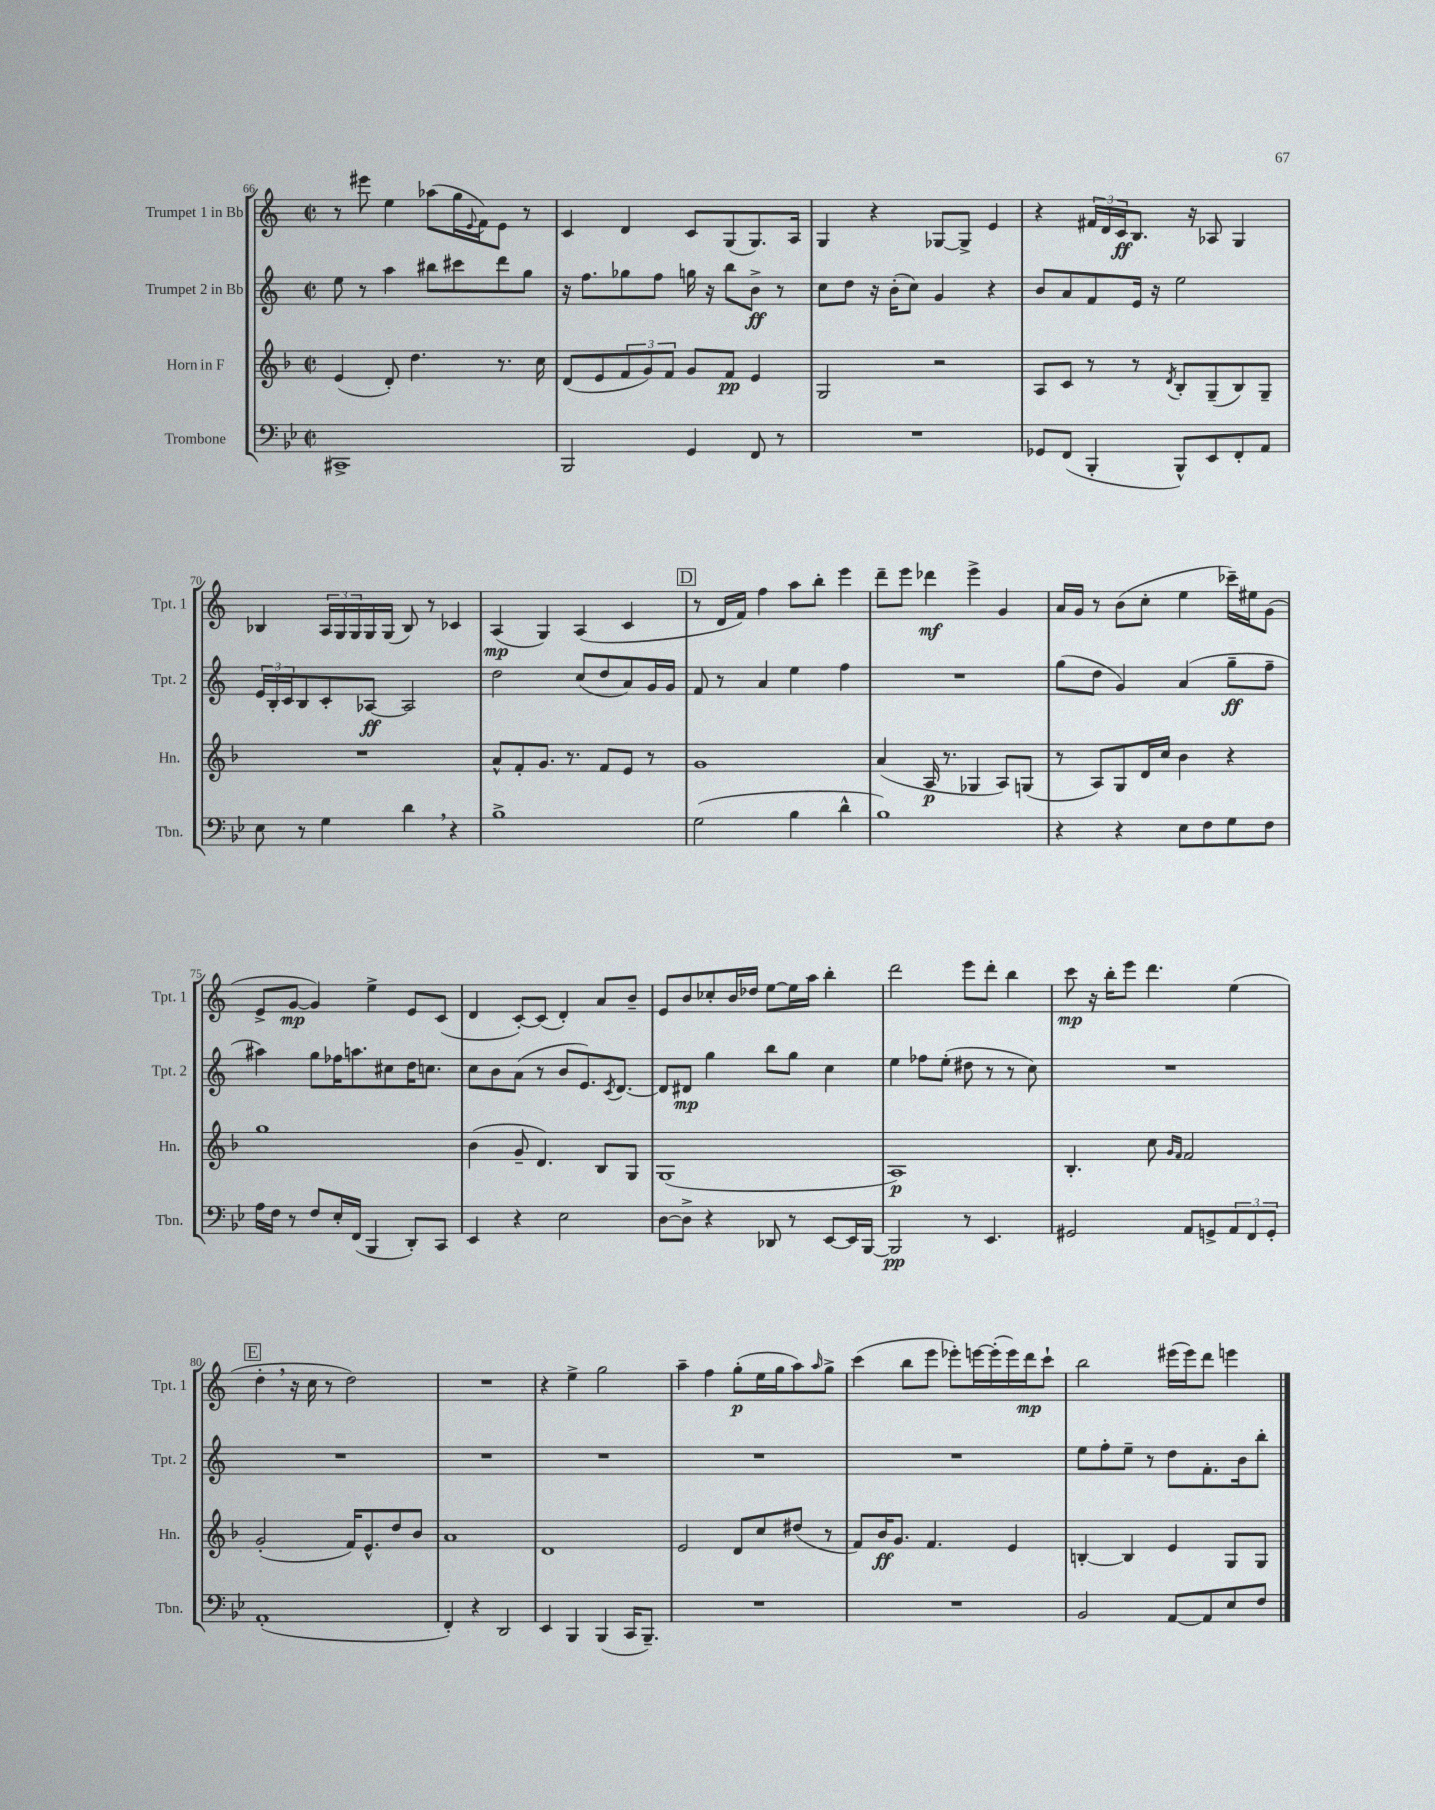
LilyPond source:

<<
\new StaffGroup <<
\new Staff = "s0" \with { instrumentName = "Trumpet 1 in Bb" shortInstrumentName = "Tpt. 1" } {
    \clef treble \key c \major \defaultTimeSignature \time 2/2
    r8 eis'''8 e''4 aes''8( g''16 \appoggiatura { e'8 } f'16) e'8 r8 |
    c'4 d'4 c'8 g8( g8.) a16 |
    g4 r4 ges8~ ges8-> e'4 |
    r4 \tuplet 3/2 { fis'16 d'16 c'16\ff } b8. r16 aes8 g4 |
    bes4 \tuplet 3/2 { a16 g16 g16 } g16 g16( bes8) r8 ces'4 |
    a4\mp( g4) a4( c'4 |
    \mark \markup { \box "D" } r8 d'16 f'16) f''4 a''8 b''8-. e'''4 |
    d'''8-- e'''8 des'''4\mf e'''4-> g'4 |
    a'16 g'16 r8 b'8( c''8-. e''4 ces'''16--) eis''16 g'8( |
    e'8-> g'8~\mp g'4) e''4-> e'8 c'8( |
    d'4 c'8~-.) c'8( d'4-.) a'8 b'8-- |
    e'8 b'8 ces''8-. b'16 des''16 e''8~ e''16 a''16 b''4-. |
    d'''2 e'''8 d'''8-. b''4 |
    c'''8\mp r16 b''16-. e'''8 d'''4. e''4( |
    \mark \markup { \box "E" } d''4-. \breathe r16 c''16 r8 d''2) |
    R1 |
    r4 e''4-> g''2 |
    a''4-- f''4 g''8-.\p( e''16 g''16 a''8) \grace { a''16 } g''8-> |
    c'''4( b''8 e'''8 ees'''8-.) e'''16~ e'''16-.( e'''16) d'''16\mp c'''8-! |
    b''2 eis'''16( eis'''16) d'''8 e'''4 \bar "|." |
}
\new Staff = "s1" \with { instrumentName = "Trumpet 2 in Bb" shortInstrumentName = "Tpt. 2" } {
    \clef treble \key c \major \defaultTimeSignature \time 2/2
    e''8 r8 a''4 bis''8 cis'''8 d'''8 g''8 |
    r16 f''8. ges''8 f''8 g''16 r16 b''8 b'8->\ff r8 |
    c''8 d''8 r16 b'16-.( c''8) g'4 r4 |
    b'8 a'8 f'8 e'16 r16 e''2 |
    \tuplet 3/2 { e'16 b16-. c'16 } b8 c'8-. aes8~\ff aes2 |
    d''2 c''8( d''8 a'8) g'16 g'16 |
    \mark \markup { \box "D" } f'8 r8 a'4 e''4 f''4 |
    R1 |
    g''8( d''8 g'4) a'4( g''8--\ff f''8-- |
    ais''4) g''8 fes''16 a''8. cis''8 d''16 c''8. |
    c''8 b'8 a'8( r8 b'8 e'8.) \acciaccatura { c'8 } d'8.~ |
    d'8 dis'8\mp g''4 b''8 g''8 c''4 |
    e''4 fes''8 e''8-.( dis''8 r8 r8 c''8) |
    R1 |
    \mark \markup { \box "E" } R1 |
    R1 |
    R1 |
    R1 |
    R1 |
    e''8 f''8-. e''8-- r8 d''8 f'8.-. b'16 b''8-. \bar "|." |
}
\new Staff = "s2" \with { instrumentName = "Horn in F" shortInstrumentName = "Hn." } {
    \clef treble \key f \major \defaultTimeSignature \time 2/2
    e'4( d'8-.) d''4. r8. c''16 |
    d'8( e'8 \tuplet 3/2 { f'8 g'8) f'8 } g'8 f'8\pp e'4 |
    g2 r2 |
    a8 c'8 r8 r8 \acciaccatura { d'8 } bes8-. g8--( bes8) g8-- |
    R1 |
    a'8-^ f'8-. g'8. r8. f'8 e'8 r8 |
    \mark \markup { \box "D" } g'1 |
    a'4( a16\p r8. ges4 a8) g8( |
    r8 a8) g8 d'16 c''16 bes'4 r4 |
    g''1 |
    bes'4( g'8-- d'4.) bes8 g8 |
    g1( |
    a1\p) |
    bes4.-. c''8 \grace { g'16 f'16 } f'2 |
    \mark \markup { \box "E" } g'2-.( f'16) e'8.-^ d''8 bes'8 |
    a'1 |
    d'1 |
    e'2 d'8 c''8 dis''8( r8 |
    f'8) bes'16\ff g'8. f'4. e'4 |
    b4~-. b4 e'4 g8 g8 \bar "|." |
}
\new Staff = "s3" \with { instrumentName = "Trombone" shortInstrumentName = "Tbn." } {
    \clef bass \key bes \major \defaultTimeSignature \time 2/2
    cis,1-> |
    bes,,2 g,4 f,8 r8 |
    R1 |
    ges,8 f,8( bes,,4-. bes,,8-^) ees,8 f,8-. a,8 |
    ees8 r8 g4 d'4 \breathe r4 |
    bes1-> |
    \mark \markup { \box "D" } g2( bes4 d'4-^ |
    bes1) |
    r4 r4 ees8 f8 g8 f8 |
    a16 f16 r8 f8 ees16-. f,16( bes,,4 d,8-.) c,8 |
    ees,4 r4 ees2 |
    d8~ d8-> r4 des,8 r8 ees,8~ ees,16 bes,,16~ |
    bes,,2\pp r8 ees,4. |
    gis,2 a,8 g,8-> \tuplet 3/2 { a,8 f,8 g,8-. } |
    \mark \markup { \box "E" } a,1-.( |
    f,4-.) r4 d,2 |
    ees,4 bes,,4 bes,,4( c,16 bes,,8.--) |
    R1 |
    R1 |
    bes,2 a,8~ a,8 ees8 f8 \bar "|." |
}
>>
>>
\layout { \context { \Score currentBarNumber = #66 } }
